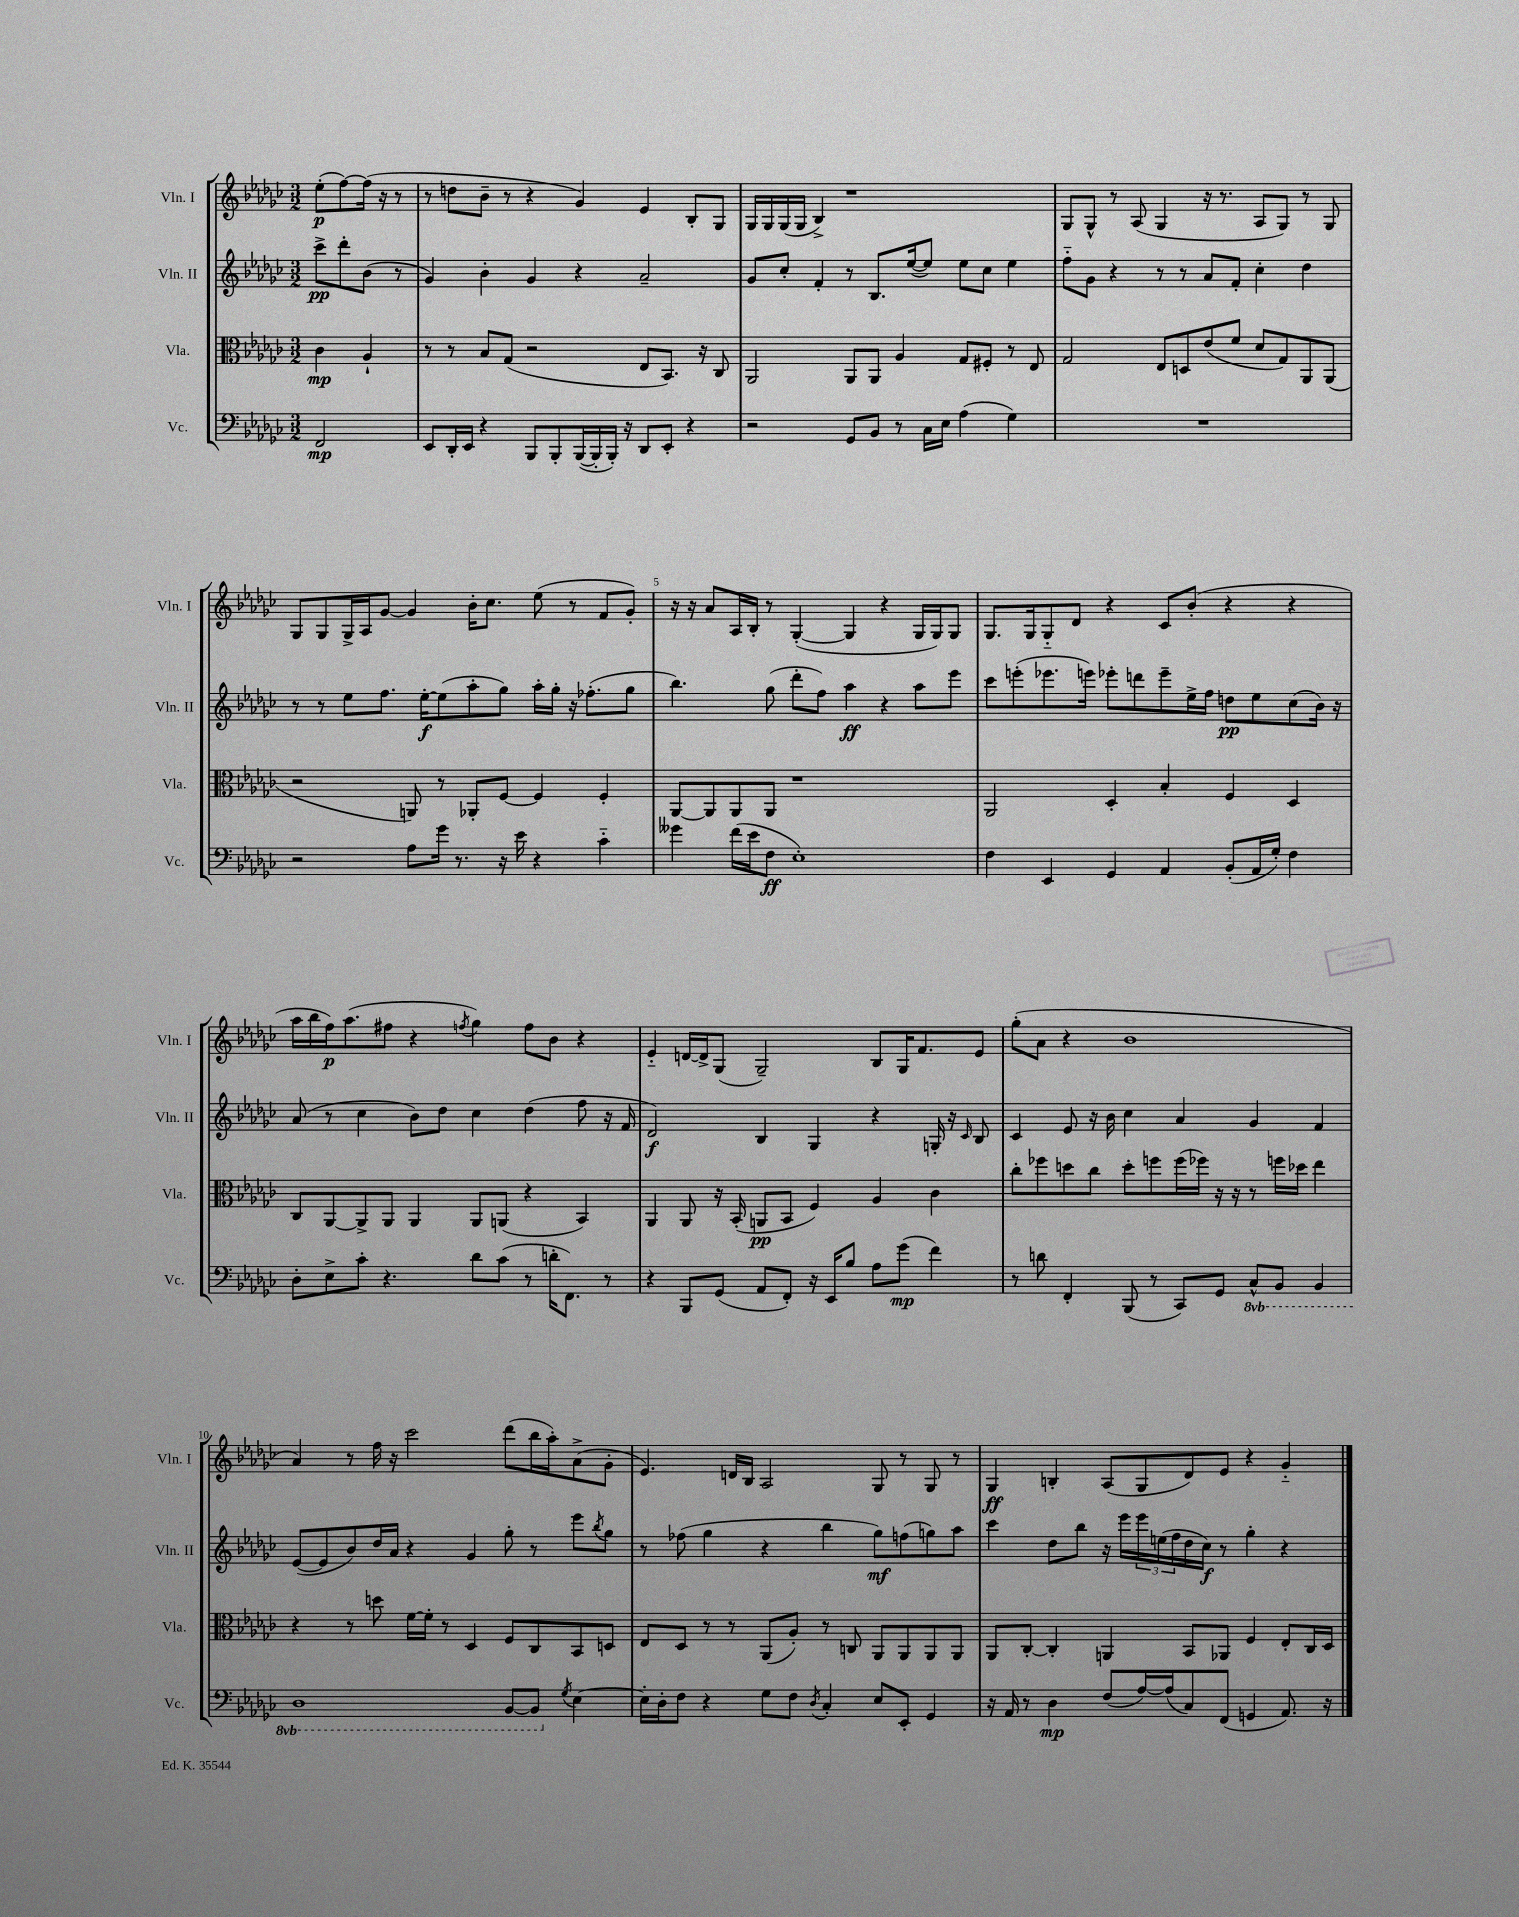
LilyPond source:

<<
\new StaffGroup <<
\new Staff = "s0" \with { instrumentName = "Vln. I" shortInstrumentName = "Vln. I" } {
    \clef treble \key ges \major \numericTimeSignature \time 3/2 \partial 2
    ees''8-.\p( f''8~) f''16( r16 r8 |
    r8 d''8 bes'8-- r8 r4 ges'4) ees'4 bes8-. ges8 |
    ges16 ges16 ges16( ges16 bes4->) r1 |
    ges8 ges8-^ r8 aes8( ges4 r16 r8. aes8 ges8) r8 ges8 |
    ges8 ges8 ges16-> aes16 ges'8~ ges'4 bes'16-. ces''8. ees''8( r8 f'8 ges'8-.) |
    r16 r16 aes'8 aes16 bes16-. r8 ges4~-.( ges4 r4 ges16 ges16) ges8 |
    ges8. ges16 ges8-_ des'8 r4 ces'8 bes'8-.( r4 r4 |
    aes''16 bes''16 f''16\p) aes''8.( fis''8 r4 \acciaccatura { f''8 } ges''4) f''8 bes'8 r4 |
    ees'4-_ d'16~ d'16-> ges8( ges2--) bes8 ges16 f'8. ees'8 |
    ges''8-.( aes'8 r4 bes'1 |
    aes'4) r8 f''16 r16 ces'''2 des'''8( bes''16 aes''16-.) aes'8->( ges'8-. |
    ees'4.) d'16 bes16 aes2 ges8 r8 ges8 r8 |
    ges4\ff b4-. aes8( ges8 des'8) ees'8 r4 ges'4-_ \bar "|." |
}
\new Staff = "s1" \with { instrumentName = "Vln. II" shortInstrumentName = "Vln. II" } {
    \clef treble \key ges \major \numericTimeSignature \time 3/2 \partial 2
    ces'''8->\pp des'''8-. bes'8( r8 |
    ges'4) bes'4-. ges'4 r4 aes'2-- |
    ges'8 ces''8-. f'4-. r8 bes8. ees''16~( ees''8) ees''8 ces''8 ees''4 |
    f''8-_ ges'8 r4 r8 r8 aes'8 f'8-. ces''4-. des''4 |
    r8 r8 ees''8 f''8. ees''16~-.\f ees''8( aes''8-. ges''8) aes''16-. ges''16-. r16 fes''8.-.( ges''8 |
    bes''4.) ges''8( des'''8-. f''8) aes''4\ff r4 aes''8 ees'''8 |
    ces'''8 e'''8-.( ees'''8. e'''16) ees'''8-. d'''8 ees'''8-- ees''16-> f''16 d''8\pp ees''8 ces''8( bes'16) r16 |
    aes'8( r8 ces''4 bes'8) des''8 ces''4 des''4( f''8 r16 f'16 |
    des'2\f) bes4 ges4 r4 g16-. r16 \grace { ces'16 } bes8 |
    ces'4 ees'8 r16 bes'16 ces''4 aes'4 ges'4 f'4 |
    ees'8~( ees'8 bes'8) des''16 aes'16 r4 ges'4 ges''8-. r8 ees'''8 \acciaccatura { bes''8 } ges''8 |
    r8 fes''8( ges''4 r4 bes''4 ges''8\mf) f''8( g''8) aes''8 |
    ces'''4 des''8 bes''8 r16 ees'''16 \tuplet 3/2 { ees'''16 e''16( f''16 } des''16 ces''16\f) r8 ges''4-. r4 \bar "|." |
}
\new Staff = "s2" \with { instrumentName = "Vla." shortInstrumentName = "Vla." } {
    \clef alto \key ges \major \numericTimeSignature \time 3/2 \partial 2
    ces'4\mp aes4-! |
    r8 r8 bes8 ges8( r2 ees8 bes,8.) r16 ces8 |
    aes,2 aes,8 aes,8 aes4 ges8 fis8-. r8 ees8 |
    ges2 ees8 d8 ees'8( f'8 des'8 ges8) aes,8 aes,8( |
    r2 a,8) r8 aes,8-. f8~ f4 f4-. |
    aes,8~ aes,8 aes,8 aes,8 r1 |
    aes,2 des4-. bes4-. f4 des4 |
    ces8 aes,8~ aes,8-> aes,8 aes,4 aes,8 a,8( r4 bes,4) |
    aes,4 aes,8 r16 bes,16-.( a,8\pp bes,8 f4) aes4 ces'4 |
    ces''8-. fes''8 d''8 ces''8 d''8-. f''8 f''16( fes''16) r16 r16 r8 f''16 des''16 ees''4 |
    r4 r8 d''8 f'16~ f'16-. r8 des4 f8 ces8 bes,8 d8 |
    ees8 des8 r8 r8 aes,8( aes8-.) r8 c8 aes,8 aes,8 aes,8 aes,8 |
    aes,8 ces8~-. ces4-. a,4 bes,8 aes,8 f4 ees8-. ces16 des16 \bar "|." |
}
\new Staff = "s3" \with { instrumentName = "Vc." shortInstrumentName = "Vc." } {
    \clef bass \key ges \major \numericTimeSignature \time 3/2 \set Staff.ottavationMarkups = #ottavation-simple-ordinals \partial 2
    f,2\mp |
    ees,8 des,16-. ees,16 r4 bes,,8 bes,,8-. bes,,16~( bes,,16-. bes,,16-.) r16 des,8 ees,8-. r4 |
    r2 ges,8 bes,8 r8 ces16 ees16 aes4( ges4) |
    R1. |
    r2 aes8 ges'16 r8. r16 ees'16 r4 ces'4-_ |
    geses'4 f'16( ees'16 f8\ff ees1-.) |
    f4 ees,4 ges,4 aes,4 bes,8-.( aes,16 ges16-.) f4 |
    des8-. ees8-> ces'8-. r4. des'8 ces'8( r8 d'16-. f,8.) r8 |
    r4 bes,,8 ges,8( aes,8 f,8-.) r16 ees,16 bes8 aes8 ges'8\mp( f'4) |
    r8 d'8 f,4-. bes,,8( r8 ces,8) ges,8 \ottava #-1 ces,8-^ bes,,8 bes,,4 |
    des,1 bes,,8~ bes,,8 \ottava #0 \acciaccatura { ges8 } ees4~ |
    ees16-. des16-. f8 r4 ges8 f8 \acciaccatura { des8 } ces4-. ees8 ees,8-. ges,4 |
    r16 aes,16 r8 des4\mp f8( aes16~) aes16( ces8) f,8( g,4 aes,8.) r16 \bar "|." |
}
>>
>>
\layout { \context { \Score \override BarNumber.break-visibility = ##(#f #t #t) barNumberVisibility = #(every-nth-bar-number-visible 5) } }
